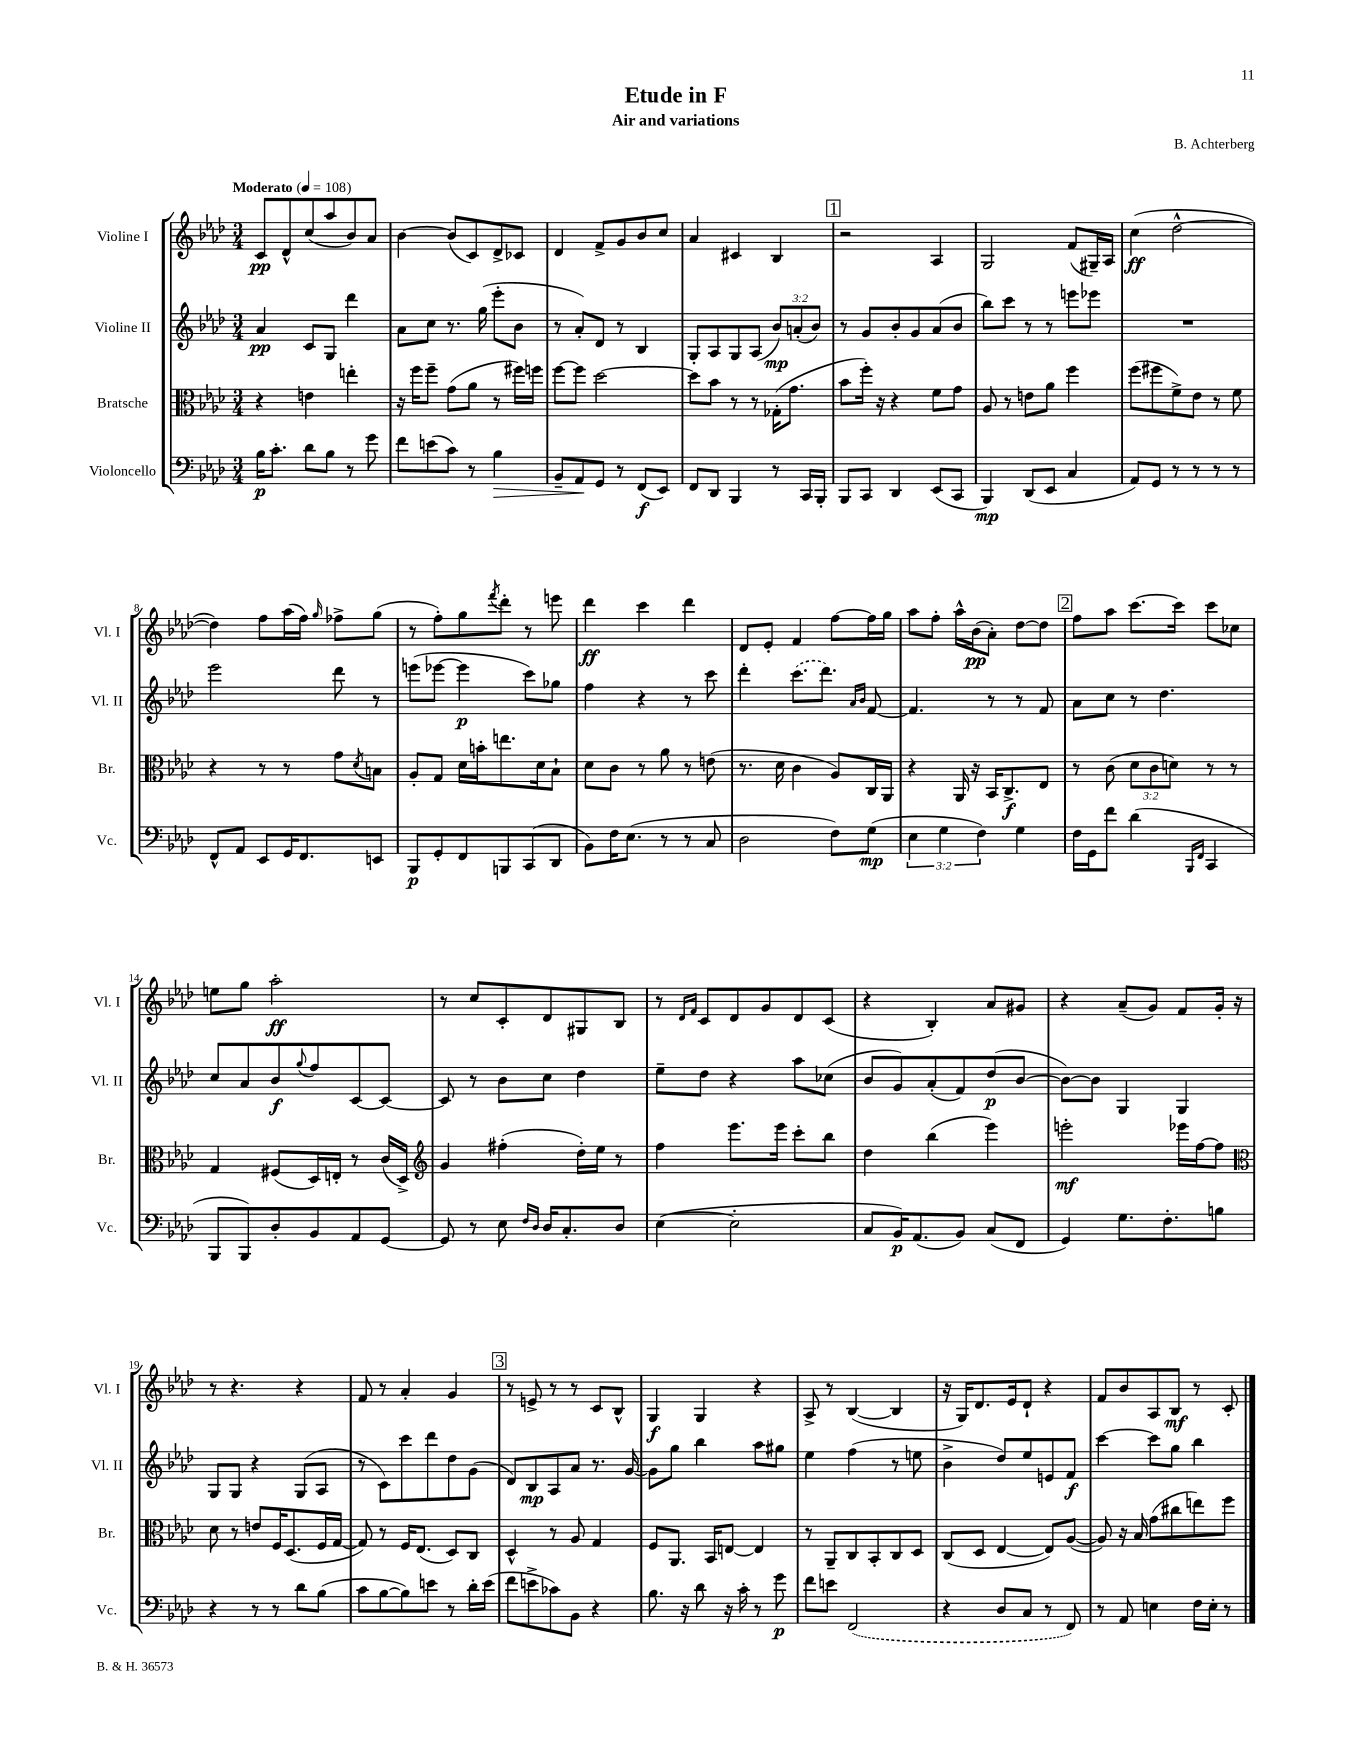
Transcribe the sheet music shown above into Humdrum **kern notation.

**kern	**kern	**kern	**kern
*staff4	*staff3	*staff2	*staff1
*clefF4	*clefC3	*clefG2	*clefG2
*k[b-e-a-d-]	*k[b-e-a-d-]	*k[b-e-a-d-]	*k[b-e-a-d-]
*M3/4	*M3/4	*M3/4	*M3/4
*MM108	*MM108	*MM108	*MM108
16B-	4r	4a-	8c
8.c'	.	.	.
.	.	.	8d-^^
8d-	4e	8c	(8cc
8B-	.	8G	8aa-
8r	4ee'	4ddd-	8b-)
8g	.	.	8a-
=	=	=	=
8f	16r	8a-	[4b-
.	16ff	.	.
(8e	8ff~	8cc	.
8c)	(8g	8.r	(8b-]
8r	8a-	.	8c)
.	.	(16gg	.
4B-	8r	8eee-'	8d-^
.	16ff#)	8b-	8c-
.	16ff	.	.
=	=	=	=
8BB-~	[8ff	8r	4d-
8AA-	8ff]	8a-')	.
8GG	[2dd-	8d-	8f^
8r	.	8r	8g
(8FF	.	4B-	8b-
8EE-)	.	.	8cc
=	=	=	=
8FF	8dd-]	8G'	4a-
8DD-	8b-	8A-	.
4BBB-	8r	8G	4c#
.	8r	(8A-	.
8r	(16G-'	12b-)	4B-
.	8.g	.	.
.	.	(12a'	.
16CC	.	.	.
.	.	12b-)	.
16BBB-'	.	.	.
=	=	=	=
8BBB-	8b-	8r	2r
8CC	16ff')	8g	.
.	16r	.	.
4DD-	4r	8b-'	.
.	.	8g	.
(8EE-	8f	(8a-	4A-
8CC	8g	8b-	.
=	=	=	=
4BBB-)	8A-	8bb-)	2G
.	8r	8ccc	.
(8DD-	8e	8r	.
8EE-	8a-	8r	.
4C	4ff	8eee	(8f
.	.	8eee-	16G#~)
.	.	.	16A-
=	=	=	=
8AA-)	(8ff	2.r	(4cc
8GG	8ff#	.	.
8r	8f^)	.	[2dd-^^
8r	8e-	.	.
8r	8r	.	.
8r	8f	.	.
=	=	=	=
8FF^^	4r	2eee-	4dd-])
8AA-	.	.	.
8EE-	8r	.	8ff
16GG	8r	.	(16aa-
8.FF	.	.	16ff)
.	.	.	16qqgg
.	8g	8ddd-	8ff-^
.	8qd-	.	.
8EE	8B	8r	(8gg
=	=	=	=
8BBB-	8A-'	(8eee	8r
8GG'	8G	[8eee-	8ff')
8FF	16d-	4eee-]	8gg
.	16b'	.	.
.	.	.	8qfff
8BBB	8.ee	.	8ddd-'
(8CC	.	8ccc)	8r
.	16d-	.	.
8DD-	8B-`	8gg-	8eee
=	=	=	=
8BB-)	8d-	4ff	4ddd-
16F	8c	.	.
(8.E-	.	.	.
.	8r	4r	4ccc
8r	8a-	.	.
8r	8r	8r	4ddd-
8C	(8e	8ccc	.
=	=	=	=
2D-	8.r	4ddd-'	8d-
.	.	.	8e-'
.	16d-	.	.
.	4c	(8.ccc	4f
.	.	8.ddd-)	.
8F)	8A-)	.	[8ff
.	.	16qqa-	.
.	.	16qqb-	.
(8G	16C	[8f	16ff]
.	16AA-	.	16gg
=	=	=	=
6E-	4r	4.f]	8aa-
.	.	.	8ff'
6G	.	.	.
.	16AA-	.	16aa-^^
.	16r	.	(16b-
6F)	.	.	.
.	16BB-	8r	8a-')
.	8.C^	.	.
4G	.	8r	[8dd-
.	8E-	8f	8dd-]
=	=	=	=
16F	8r	8a-	8ff
16GG	.	.	.
8f	(8c	8cc	8aa-
(4d-	12d-	8r	[8.ccc
.	12c	.	.
.	.	4.dd-	.
.	12d)	.	.
.	.	.	16ccc]
16qqBBB-	.	.	.
16qqFF	.	.	.
4CC	8r	.	8ccc
.	8r	.	8cc-
=	=	=	=
8BBB-	4G	8cc	8ee
8BBB-)	.	8a-	8gg
8D-'	(8F#	8b-	2aa-'
.	.	8qqgg	.
8BB-	16D-)	8ff	.
.	16E'	.	.
8AA-	8r	[8c	.
[8GG	(16c	8c_	.
.	16D-^)	.	.
=	=	=	=
*	*clefG2	*	*
8GG]	4g	8c]	8r
8r	.	8r	8cc
8E-	(4ff#'	8b-	8c'
16qqF	.	.	.
16qqD-	.	.	.
16D-	.	8cc	8d-
8.C'	.	.	.
.	16dd-')	4dd-	8G#
.	16ee-	.	.
8D-	8r	.	8B-
=	=	=	=
([4E-	4ff	8ee-~	8r
.	.	.	16qqd-
.	.	.	16qqf
.	.	8dd-	8c
2E-']	8.eee-	4r	8d-
.	.	.	8g
.	16eee-	.	.
.	8ccc'	8aa-	8d-
.	8bb-	(8cc-	(8c
=	=	=	=
8C	4dd-	8b-	4r
16BB-)	.	8g)	.
(8.AA-	.	.	.
.	(4bb-	(8a-'	4B-')
8BB-)	.	8f)	.
(8C	4eee-)	(8dd-	8a-
8FF	.	[8b-	8g#
=	=	=	=
4GG)	2eee'	8b-_)	4r
.	.	8b-]	.
8.G	.	4G	(8a-~
.	.	.	8g)
8.F'	.	.	.
.	16eee-	4G	8f
.	[16ff	.	.
8B	8ff]	.	16g'
.	.	.	16r
=	=	=	=
*	*clefC3	*	*
4r	8d-	8G	8r
.	8r	8G	4.r
8r	8e	4r	.
8r	16F	.	.
.	(8.D-	.	.
8d-	.	(8G	4r
(8B-	16F	8A-	.
.	[16G	.	.
=	=	=	=
8c	8G])	8r	8f
[8B-	8r	8c)	8r
8B-])	16F	8ccc	4a-'
.	(8.E-	.	.
8e	.	8ddd-	.
8r	8D-)	8dd-	4g
16d-'	8C	(8g	.
(16e	.	.	.
=	=	=	=
8f	4D-^^	8d-)	8r
8e^	.	8B-	8e^
8c-)	8r	8A-	8r
8BB-	8A-	8a-	8r
4r	4G	8.r	8c
.	.	.	8B-^^
.	.	[16g	.
=	=	=	=
8.B-	8F	8g]	4G
.	8.AA-	8gg	.
16r	.	.	.
8d-	.	4bb-	4G
.	16BB-	.	.
16r	[8E	.	.
16c'	.	.	.
8r	4E]	8aa-	4r
8g	.	8gg#	.
=	=	=	=
8f	8r	4ee-	8A-^
8e	8AA-~	.	8r
(2FF	8C	(4ff	([4B-
.	8BB-'	.	.
.	8C	8r	4B-]
.	8D-	8ee	.
=	=	=	=
4r	(8C	4b-^	16r
.	.	.	16G)
.	8D-	.	8.d-
8D-	[4E-	8dd-)	.
.	.	.	16e-
8C	.	8ee-	8d-`
8r	8E-])	8e	4r
8FF)	([8A-	8f	.
=	=	=	=
8r	8A-])	[4ccc	8f
8AA-	16r	.	8b-
.	16B-	.	.
4E	(8g	8ccc]	8A-
.	8cc#	8gg	8B-
16F	8ee)	4bb-	8r
16E'	.	.	.
8r	8ff	.	8c'
==	==	==	==
*-	*-	*-	*-
